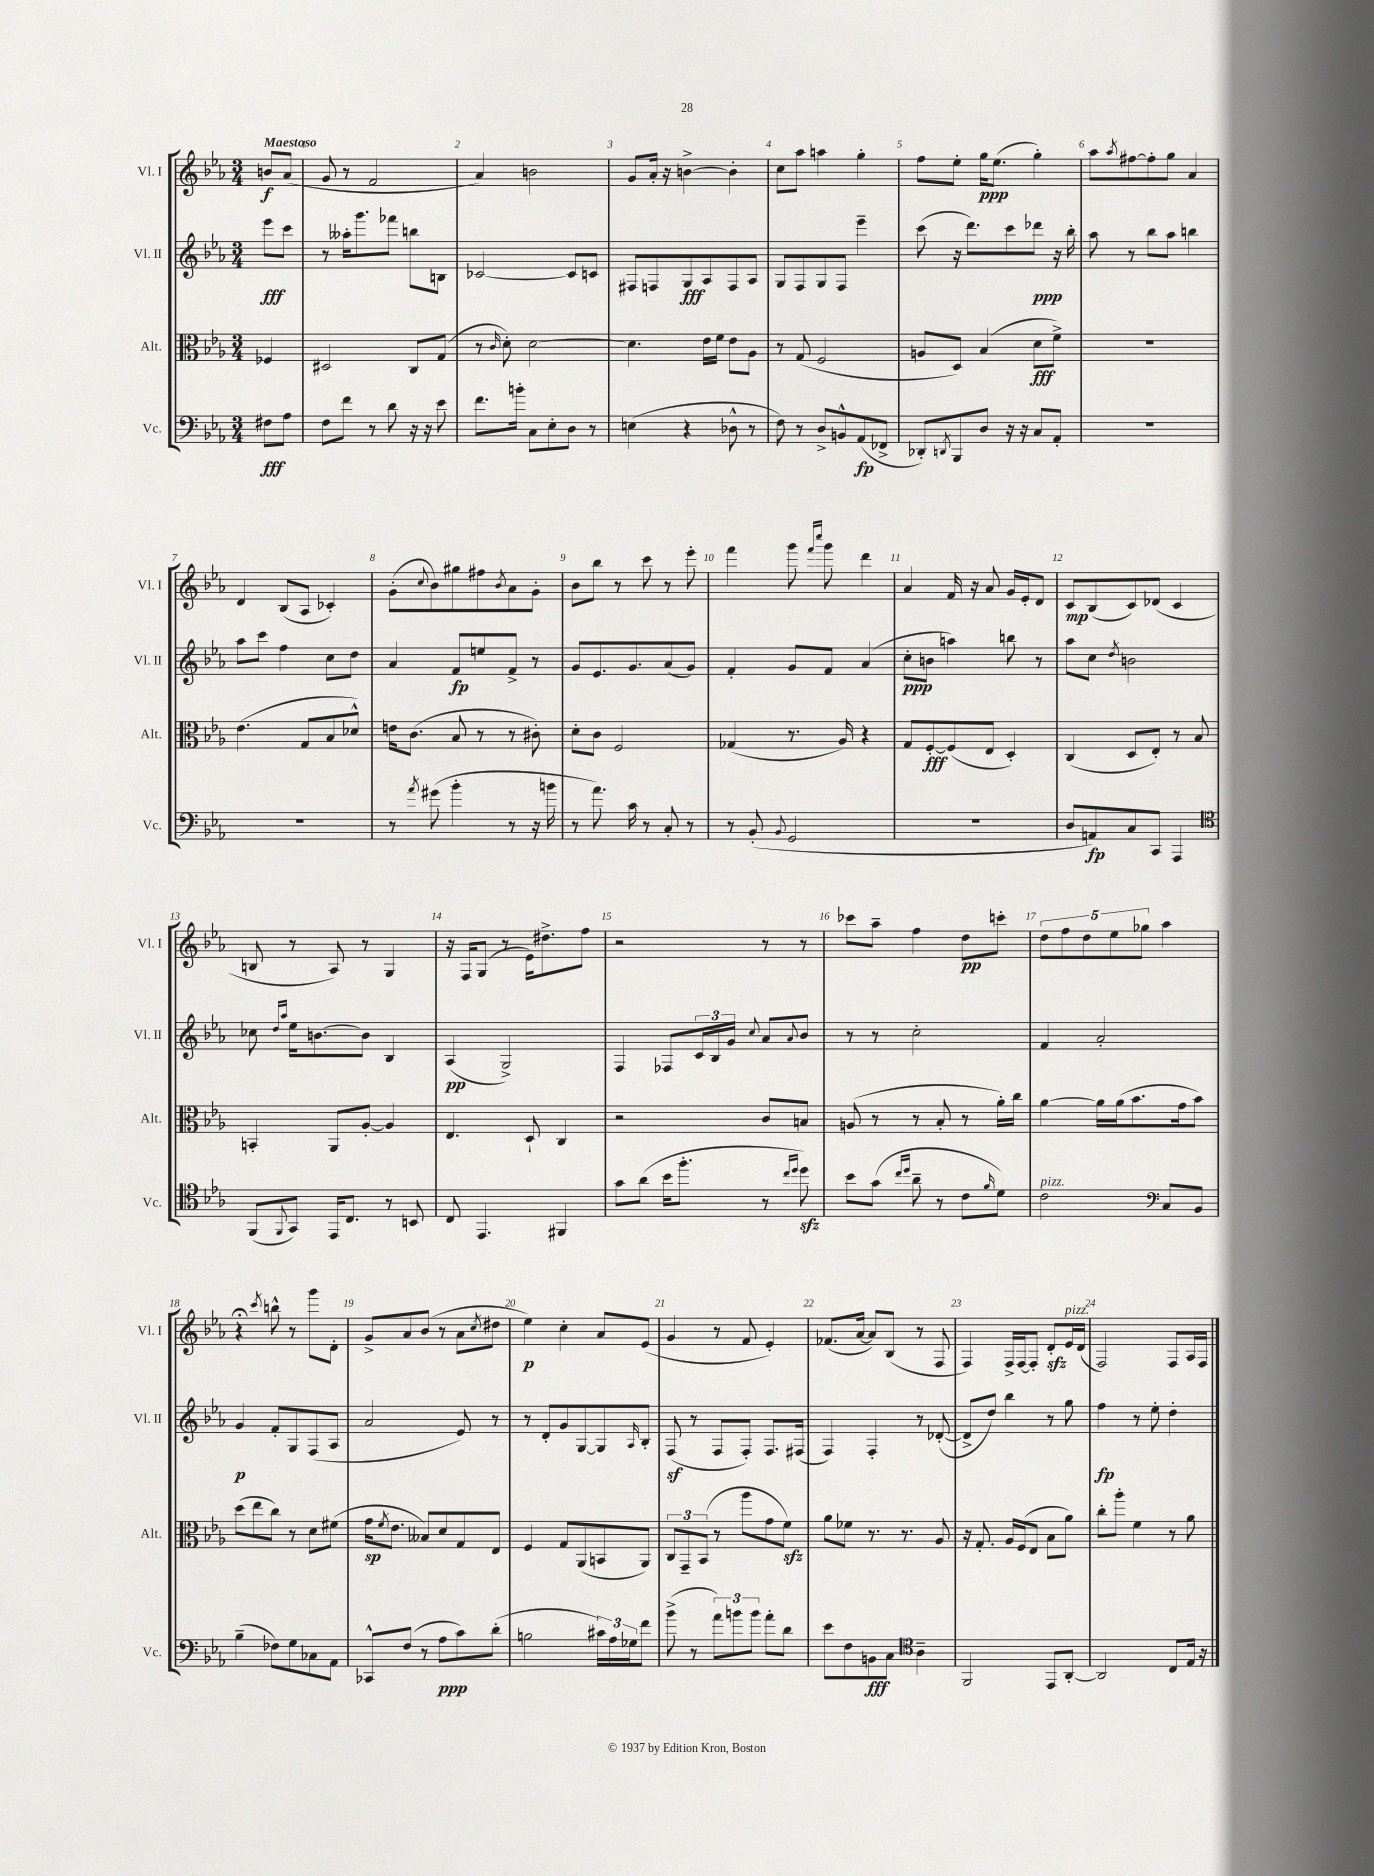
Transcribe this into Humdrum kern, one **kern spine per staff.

**kern	**kern	**kern	**kern
*staff4	*staff3	*staff2	*staff1
*clefF4	*clefC3	*clefG2	*clefG2
*k[b-e-a-]	*k[b-e-a-]	*k[b-e-a-]	*k[b-e-a-]
*M3/4	*M3/4	*M3/4	*M3/4
8F#\L	4F-/	8eee-\L	8b/L
8A-\J	.	8ccc\J	(8a-/J
=	=	=	=
8F\L	2D#/	8r	8g/
8f\J	.	16aa--'\LK	8r
.	.	8.ggg\	.
8r	.	.	2f/
8d\	.	8fff-\J	.
16r	8C/L	8bb\L	.
16r	.	.	.
8e-\	(8G/J	8B\J	.
=	=	=	=
8.f\L	8r	[2c-/	4a-/)
.	16qqc/	.	.
.	8d'\)	.	.
16b'\Jk	.	.	.
8C\L	[2d\	.	2b\
8E-'\	.	.	.
8D\J	.	8c-/]L	.
8r	.	8c/J	.
=	=	=	=
(4E\	4.d\]	8F#/L	8g/L
.	.	8F/	16a-'/Jk
.	.	.	16r
4r	.	8G/	[4b^\
.	16e-\LL	8A-/	.
.	16f\JJ	.	.
8D-^^\	8e-\L	8F/	4b'\]
8r	8A-\J	8A-/J	.
=	=	=	=
8F\)	8r	8G/L	8cc\L
8r	(8G/	8F/	8aa-\J
8D^/L	2F/	8G/	4aa\
8BB^^/	.	8F/J	.
(8AA-/	.	4eee-~\	4gg'\
8FF-^/J	.	.	.
=	=	=	=
8DD-'/L)	8A/L	(8ccc\	8ff\L
8qDD/	.	.	.
8BBB-/	8D/J)	16r	8ee-'\J
.	.	8.ddd\L)	.
8D/J	(4B-/	.	16gg\LK
.	.	.	(8.ee-\J
16r	.	8ccc\	.
16r	.	.	.
8C/L	8d\L	8ddd-\J	4gg'\)
8AA-'/J	8f^\J)	16r	.
.	.	16bb-'\	.
=	=	=	=
2.r	2.r	8aa-\	8aa-\L
.	.	.	8qaa-/
.	.	8r	[8ff#\
.	.	8bb-\L	8ff#'\]
.	.	8aa-\J	8gg\J
.	.	4bb\	4a-/
=	=	=	=
2.r	(4.e-\	8aa-\L	4d/
.	.	8ccc\J	.
.	.	4ff\	(8B-/L
.	8G/L	.	8A-/J
.	8B-/	8cc\L	4c-'/)
.	8d-^^/J)	8dd\J	.
=	=	=	=
8r	16e\LK	4a-/	(8g'\L
.	(8.c\J	.	.
8qa-/	.	.	8qqcc/
(8g#\	.	.	8b-\)
4b-'\	8B-/	8f/L	8gg#\
.	8r	8ee/	8ff#\
.	.	.	8qb-/
8r	8r	8f^/J	8a-\
16r	8c#'\)	8r	8g'\J
16b\	.	.	.
=	=	=	=
8r	8d'\L	8g/L	8b-\L
8.a-\)	8c\J	8.e-/	8bb-\J
.	2F/	.	8r
16c\	.	8.g/	.
8r	.	.	8ccc\
8C'/	.	(8a-/	8r
8r	.	8g/J)	8eee-'\
=	=	=	=
8r	(4G-/	4f'/	4fff\
(8BB-'/	.	.	.
8qqBB-/	.	.	.
2GG/	8.r	8g/L	8ggg\
.	.	.	16qqfff/LL
.	.	.	16qqcccc/JJ
.	.	8f/J	8ggg\
.	16A-/)	.	.
.	4r	(4a-/	4ddd\
=	=	=	=
2.r	8G/L	8cc'\L	4a-/
.	[8F'/	8b\J	.
.	(8F/]	4aa\)	16f/
.	.	.	16r
.	8E-/J	.	8a-/
.	4D'/)	8bb\	16g/LL
.	.	.	16e-'/J
.	.	8r	8d/J
=	=	=	=
8D/L	(4C/	8aa-\L	8c/L
8AA/)	.	8cc\J	(8B-/
.	.	8qdd/	.
8C/	8D/L	2b\	8c/)
8CC/J	8E-'/J)	.	(8d-/J
4AAA-/	8r	.	4c/
.	8B-/	.	.
=	=	=	=
*clefC4	*	*	*
(8FF/L	4BB'/	8cc-\	8B/
.	.	16qqdd/LL	.
8qqFF/	.	16qqaa-/JJ	.
8GG/J)	.	16ee-\LK	8r
.	.	[8.b\	.
16EE-/LK	8AA-/L	.	8A-/)
8.C/J	.	.	.
.	[8A-'/J	8b\]J	8r
8r	4A-/]	4B-/	4G/
8BB/	.	.	.
=	=	=	=
8C/	4.E-/	(4A-/	16r
.	.	.	16F/LK
4.EE-/	.	.	(8G/J
.	.	2G^/)	8r
.	8D`/	.	16e-\LK)
.	.	.	8.dd#^\
4FF#/	4C/	.	.
.	.	.	8ff\J
=	=	=	=
8g\L	2r	4F/	2r
(8a-\J	.	.	.
16b-\LK	.	8F-/L	.
8.ff'\J	.	.	.
.	.	24c/L	.
.	.	24B-/	.
.	.	24g/JJ	.
.	.	8qqcc/	.
8r	8c/L	8a-/L	8r
16qqcc/LL	.	.	.
16qqdd/JJ	.	8qqa-/	.
8dd\)	8B/J	8b-/J	8r
=	=	=	=
8b-\L	(8A/	8r	8ccc-\L
(8g\J	8r	8r	8aa-~\J
16qqcc/LL	.	.	.
16qqdd/JJ	.	.	.
8a-~\	8r	2cc'\	4ff\
8r	8B-'/	.	.
8c\L	8r	.	8dd\L
16qqf/	.	.	.
8d\J)	16a-'\LL)	.	8ccc'\J
.	16cc\JJ	.	.
=	=	=	=
2c\	[4a-\	4f/	10dd\L
.	.	.	10ff\
.	.	.	10dd\
.	16a-\]LL	2a-'/	.
.	.	.	10ee-\
.	(16a-\J	.	.
.	8.b-\	.	.
.	.	.	10gg-\J
*clefF4	*	*	*
8C/L	.	.	4aa-\
.	16g\k	.	.
8BB-/J	8b-\J)	.	.
=	=	=	=
(4B-~\	(8dd\L	4g/	4r;
.	8ee-\	.	.
.	.	.	8qccc/
8F-\L)	8cc\J)	8f'/L	8bb^^\
8G\	8r	8G/	8r
8C-\	8d\L	(8F/	8ggg\L
8AA-\J	(8f#\J	8A-/J	8d'\J
=	=	=	=
8CC-^^/L	16g\LK	2a-/	8g^/L
.	8qf/	.	.
.	8.e-\J	.	.
(8F/J	.	.	8a-/
8r	8B--/L)	.	(8b-/J
8A-\L	8d/	.	8r
8c\)	8G/	8e-/)	8a-\L
.	.	.	8qcc/
(8d'\J	8E-/J	8r	8dd#\J
=	=	=	=
2B\	4F/	8r	4ee-\)
.	.	8d'/L	.
.	8G/L	8g/	4cc'\
.	(8AA-/	[8G/	.
24c#\LL)	8BB/	8G/]	8a-/L
24A-\	.	.	.
24G-\J	.	.	.
.	.	16qqA-/	.
8f\J	8AA-/J)	8B-'/J	(8e-/J
=	=	=	=
(8b-^\	12C/L	(8F/	4g/
.	12GG~/	.	.
8r	.	8r	.
.	(12BB-/J	.	.
12a-\L)	8r	8F/L	8r
12b\	.	.	.
.	8aa-\L	8F'/J)	8f/
12b\J	.	.	.
8a-'\L	8g\	8.F/L	4e-'/)
8d\J	8f\J)	.	.
.	.	(16F#/Jk	.
=	=	=	=
8e-\L	8a-\L	4F/)	(8.f-/L
8F\	8f-\J	.	.
.	.	.	[16a-/Jk
8BB\	8.r	4F'/	8a-/]L)
8C\J	.	.	(8B-/J
.	8.r	.	.
*clefC4	*	*	*
4A-~\	.	8r	8r
.	8A-/	([8d-'/	8F/
=	=	=	=
2FF/	16r	8d-^/]L	4F/)
.	8.G'/	.	.
.	.	8dd/J)	.
.	16A-/LL	4bb-\	16F^/LL
.	(16F/J	.	[16F/J
.	8E-/J	.	8F'/]J
8EE-/L	8B-\L	8r	8d'/L
[8AA-'/J	8a-\J)	8gg\	16e-/L
.	.	.	(16d/JJ
=	=	=	=
2AA-/]	8cc'\L	4ff\	2F/)
.	8aa-'\J	.	.
.	4f\	8r	.
.	.	8ee-'\	.
8C/L	8r	4dd'\	8F/L
16E-/Jk	8a-\	.	16A-/L
16r	.	.	16F/JJ
==	==	==	==
*-	*-	*-	*-
